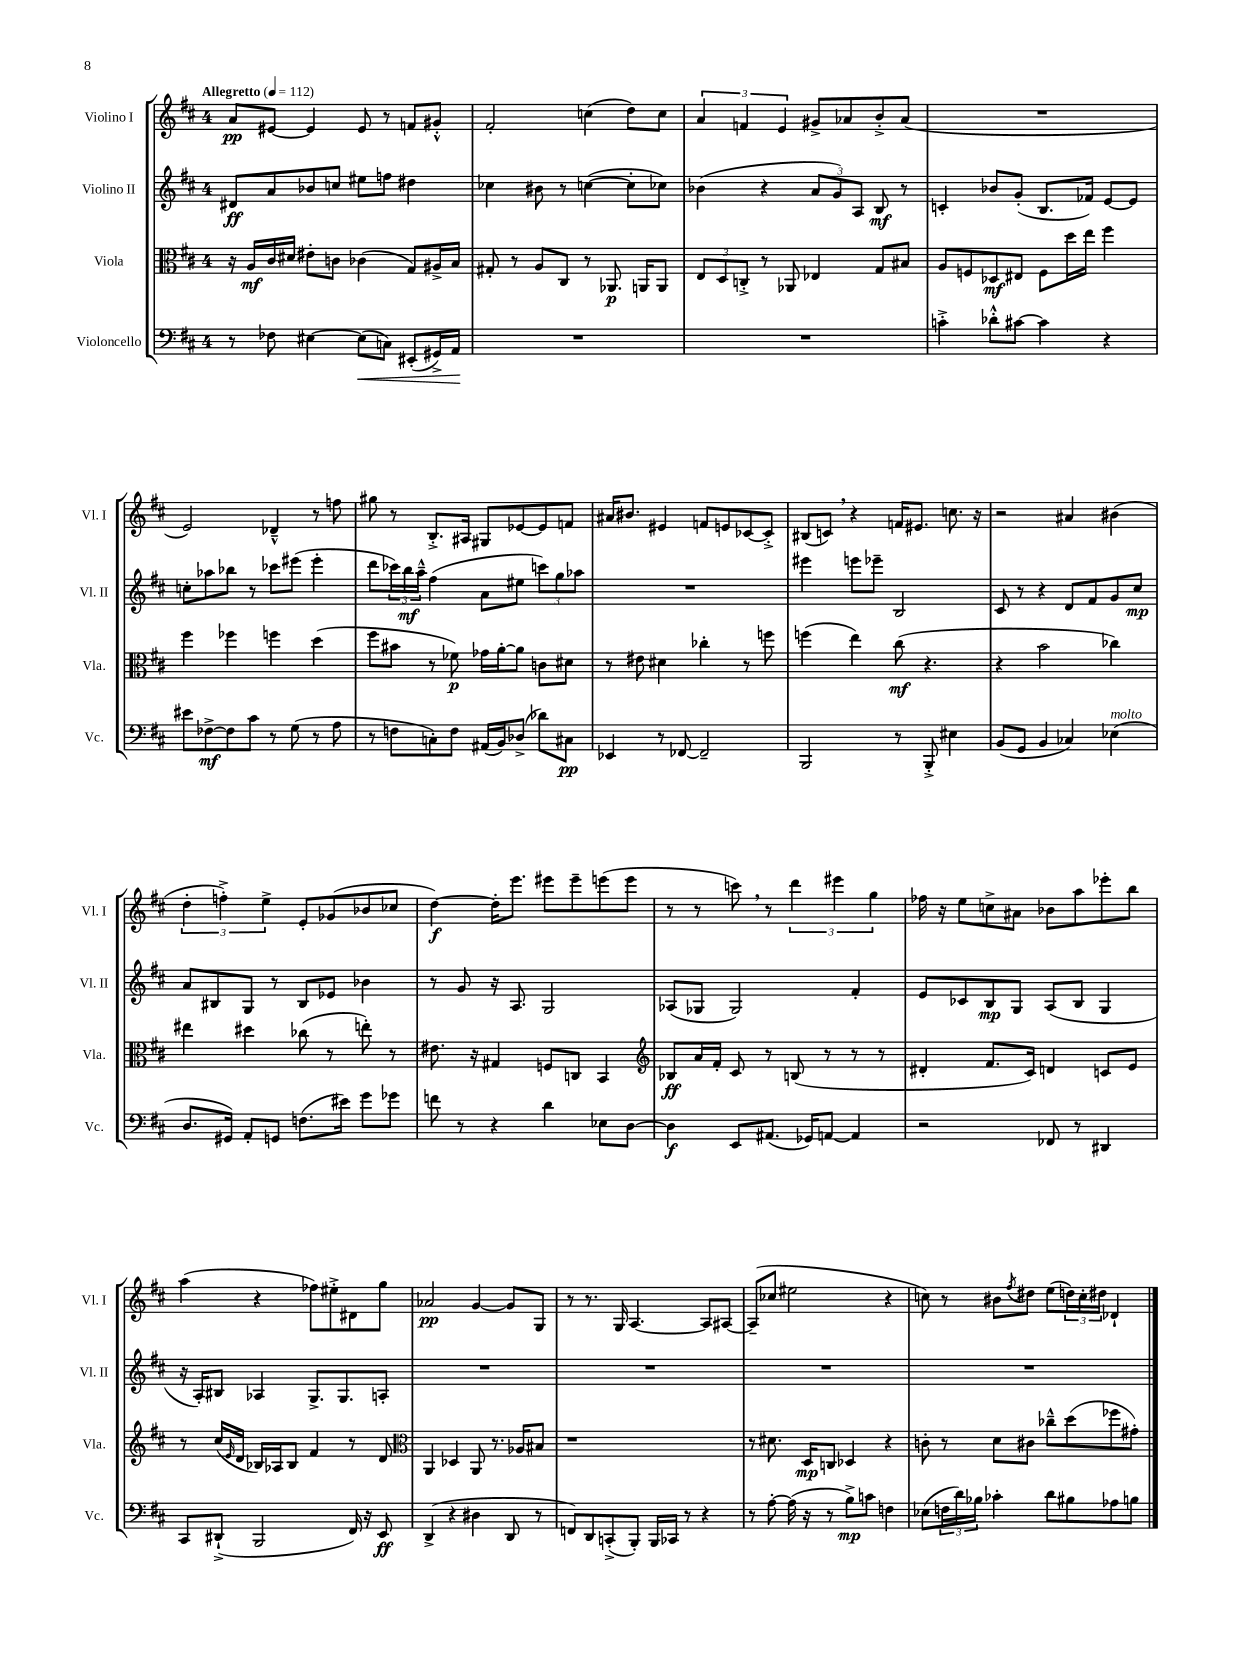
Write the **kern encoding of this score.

**kern	**kern	**kern	**kern
*staff4	*staff3	*staff2	*staff1
*clefF4	*clefC3	*clefG2	*clefG2
*k[f#c#]	*k[f#c#]	*k[f#c#]	*k[f#c#]
*M4/4	*M4/4	*M4/4	*M4/4
*MM112	*MM112	*MM112	*MM112
8r	16r	8d#	8a
.	16A	.	.
8F-	16c#	8a	[8e#
.	16d#	.	.
[4E#	8e#'	8b-	4e#]
.	8c	8cc	.
(8E#]	(4c-	8ee#	8e#
8C)	.	8ff	8r
(8EE#'	8G)	4dd#	8f
16GG#^)	16A#^	.	8g#'^^
16AA	16B	.	.
=	=	=	=
1r	8G#'	4cc-	2f#'
.	8r	.	.
.	8A	8b#	.
.	8C#	8r	.
.	8r	([4cc	(4cc
.	8.AA-	.	.
.	.	8cc']	8dd)
.	16AA	.	.
.	8AA	8cc-)	8cc
=	=	=	=
1r	12E	(4b-	6a
.	12D	.	.
.	12C'^	.	6f
.	8r	4r	.
.	.	.	6e
.	8AA-	.	.
.	4E-	12a	8g#^
.	.	12g)	.
.	.	.	8a-
.	.	12A	.
.	8G	8B	8b'^
.	8B#	8r	(8a-
=	=	=	=
4c'^	8A	4c'	1r
.	8F	.	.
8d-'^^	8D-	8b-	.
[8c#	8E#	(8g'	.
4c#]	8F	8.B	.
.	16dd	.	.
.	16ee	16f-)	.
4r	4ff#	[8e	.
.	.	8e]	.
=	=	=	=
8e#	4ff#	8cc'	2e)
[8F-^	.	8aa-	.
8F-]	4ff-	8bb-	.
8c#	.	8r	.
8r	4ff	8ccc-	4d-~^^
(8G	.	(8eee#	.
8r	(4dd	4eee#'	8r
8A	.	.	8ff
=	=	=	=
8r	8ff#	8ddd	8gg#
8F	8b#	24ccc-)	8r
.	.	24bb	.
.	.	24aa~^^	.
8C')	8r	(4ff#	8.B'^
8F	8f-)	.	.
.	.	.	16A#
(16AA#	16g-	8a	8G#
16BB)	[16a'	.	.
(8D-^	8a]	8ee#	[8e-
8d-)	8c	12ccc)	8e-]
.	.	12gg	.
8C#	8d#	.	8f
.	.	12aa-	.
=	=	=	=
4EE-	8r	1r	16a#
.	.	.	8.b#
.	8e#	.	.
8r	4d#	.	4e#
[8FF-	.	.	.
2FF-~]	4cc-'	.	8f
.	.	.	8e
.	8r	.	[8c-
.	8ff	.	8c-'^]
=	=	=	=
2BBB	(4ff	4eee#	(8B#
.	.	.	8c)
.	4ee)	8eee	4r
.	.	8eee-~	.
8r	(8cc#	2B	16f
.	.	.	8.e#
8BBB'^	4.r	.	.
4E#	.	.	8.cc
.	.	.	16r
=	=	=	=
(8BB	4r	8c#	2r
8GG	.	8r	.
4BB	2b	4r	.
4C-)	.	8d	4a#
.	.	8f#	.
(4E-	4cc-)	8g	(4b#
.	.	8cc#	.
=	=	=	=
8.D	4ee#	8a	6dd'
.	.	8B#	.
.	.	.	6ff'^)
16GG#)	.	.	.
8AA'	4dd#	8G	.
.	.	.	6ee^
8GG	.	8r	.
(8.F	(8cc-	8B#	8e'
.	8r	8e-	(8g-
16e#)	.	.	.
8g	8ee')	4b-	8b-
8g-	8r	.	8cc-
=	=	=	=
8f	8.e#	8r	[4dd)
8r	.	8g	.
.	16r	.	.
4r	4G#	16r	16dd']
.	.	8.A	8.eee
4d	8F	2G	8eee#
.	8C	.	8eee#~
8E-	4BB	.	(8eee
[8D	.	.	8eee
=	=	=	=
*	*clefG2	*	*
4D]	8B-	(8A-	8r
.	16a	8G-	8r
.	16f#'	.	.
8EE	8c#	2G-)	8ccc)
(8.AA#	8r	.	8r
.	(8B	.	6ddd
16GG-)	.	.	.
[8AA	8r	.	.
.	.	.	6eee#
4AA]	8r	4f#'	.
.	.	.	6gg
.	8r	.	.
=	=	=	=
2r	4d#'	8e	16ff-
.	.	.	16r
.	.	8c-	8ee
.	8.f#	8B	8cc^
.	.	8G	8a#
.	16c#)	.	.
8FF-	4d	(8A	8b-
8r	.	8B	8aa
4DD#	8c	4G	8eee-'
.	8e	.	8bb
=	=	=	=
8CC#	8r	16r	(4aa
.	.	16A')	.
(8DD#`^	(16cc#	8B#	.
.	16qqe	.	.
.	16d	.	.
2BBB	16B-)	4A-	4r
.	16A-	.	.
.	8B-	.	.
.	4f#	8.G^	8ff-)
.	.	.	8ee#'^
.	.	8.G	.
16FF#)	8r	.	8d#
16r	.	.	.
8EE	8d	8A'	8gg
=	=	=	=
*	*clefC3	*	*
(4DD^	4AA	1r	2a-
4r	4D-	.	.
4D#	8AA	.	[4g
.	8.r	.	.
8DD	.	.	8g]
.	16A-	.	.
8r	8B#	.	8G
=	=	=	=
8FF)	1r	1r	8r
8DD	.	.	8.r
(8CC'^	.	.	.
.	.	.	16G
8BBB')	.	.	[4.A
16BBB	.	.	.
16CC-	.	.	.
8r	.	.	.
4r	.	.	8A]
.	.	.	[8A#
=	=	=	=
8r	8r	1r	(8A#~]
[8A'	8.d#	.	8cc-
(16A]	.	.	2ee#
16r	16D	.	.
8r	8C	.	.
8B^)	4D-	.	.
8c	.	.	.
4F	4r	.	4r
=	=	=	=
(8E-	8c'	1r	8cc)
24F	8r	.	8r
24d)	.	.	.
24B-	.	.	.
4c-'	8d	.	8b#
.	.	.	8qff#
.	8c#	.	8dd#
8d	8cc-~^^	.	(8ee
8B#	(8dd	.	24dd)
.	.	.	24cc'
.	.	.	24dd#
8A-	8ff-	.	4d-`
8B	8g#')	.	.
==	==	==	==
*-	*-	*-	*-
